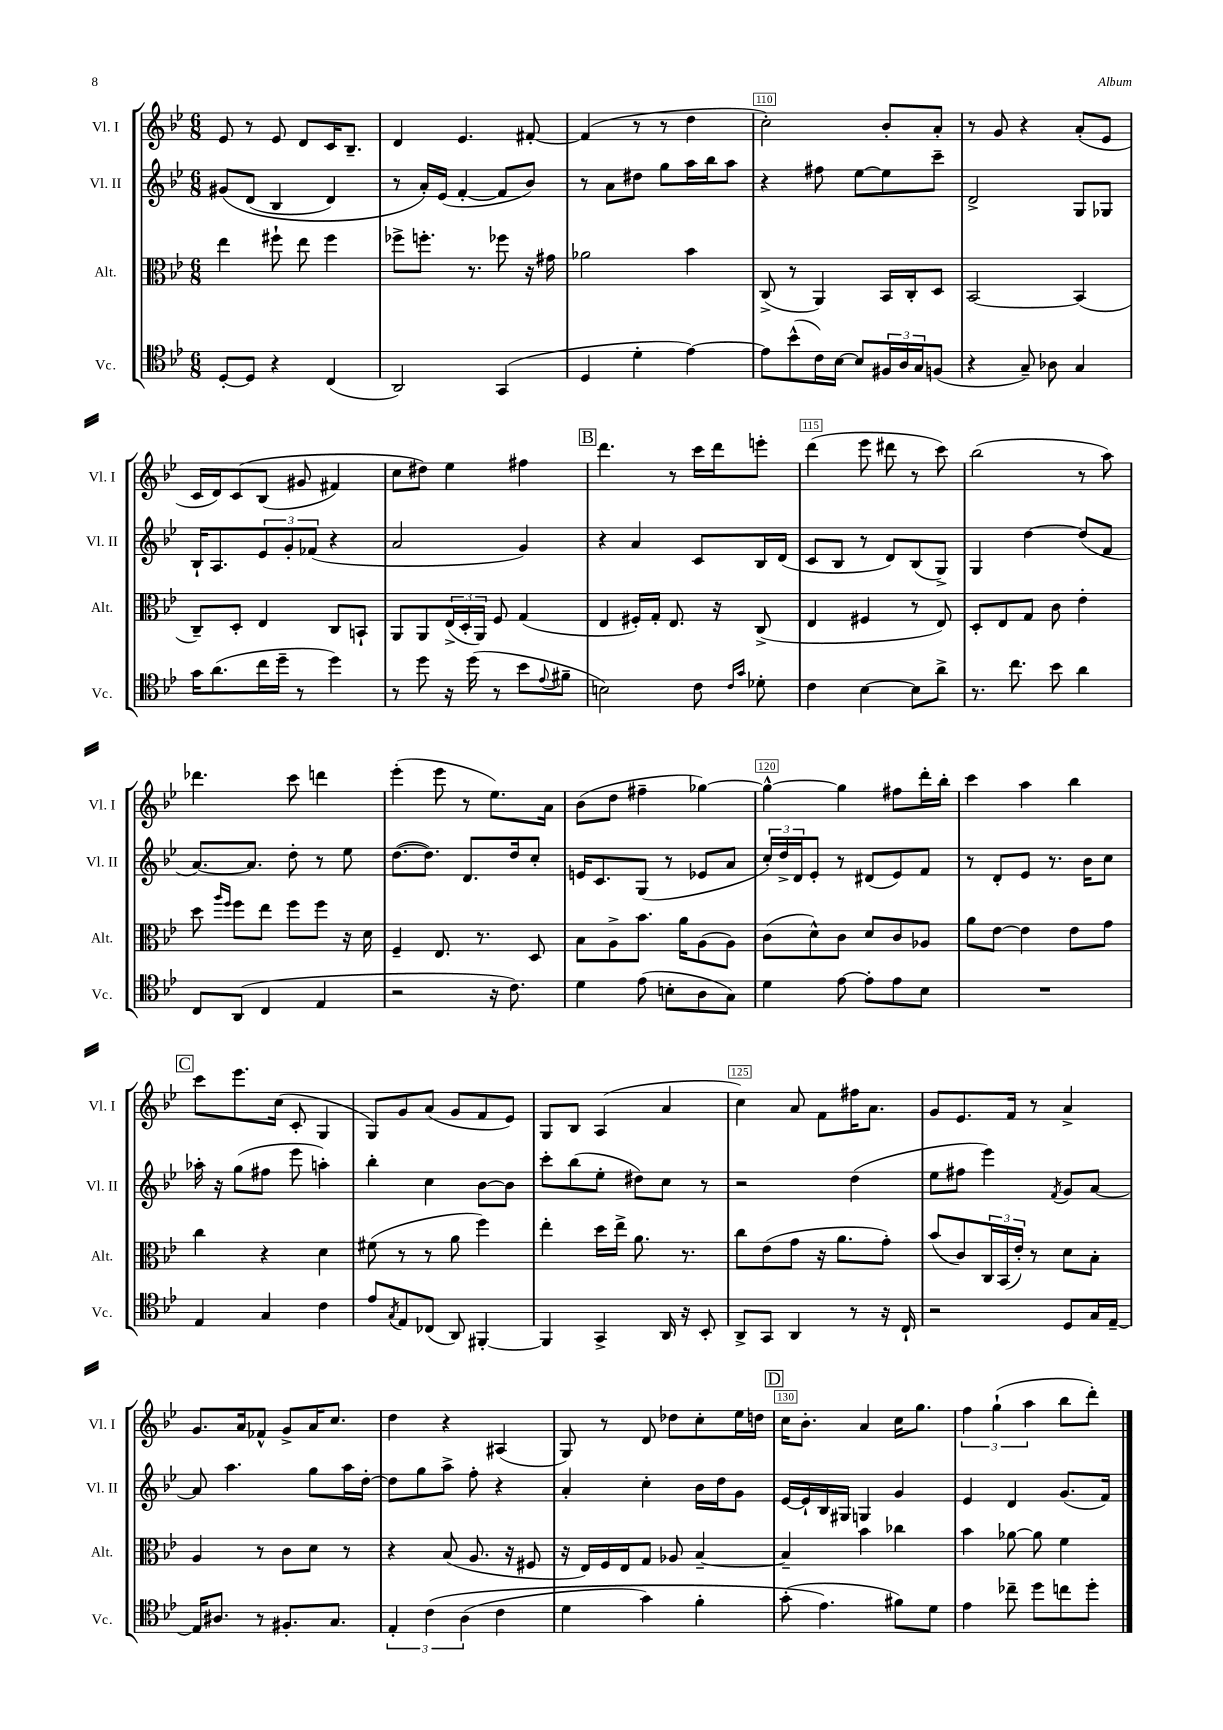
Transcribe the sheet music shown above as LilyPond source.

<<
\new StaffGroup <<
\new Staff = "s0" \with { instrumentName = "Vl. I" shortInstrumentName = "Vl. I" } {
    \clef treble \key bes \major \numericTimeSignature \time 6/8
    ees'8 r8 ees'8 d'8 c'16 bes8.-- |
    d'4 ees'4. fis'8~-. |
    fis'4( r8 r8 d''4 |
    c''2-.) bes'8-. a'8-. |
    r8 g'8 r4 a'8-.( ees'8 |
    c'16 d'16) c'8\( bes8( gis'8 fis'4) |
    c''8 dis''8\) ees''4 fis''4 |
    \mark \markup { \box "B" } d'''4. r8 c'''16 d'''16 e'''8-. |
    d'''4( ees'''8 dis'''8 r8 c'''8) |
    bes''2( r8 a''8) |
    des'''4. c'''8 d'''4 |
    ees'''4-.( ees'''8 r8 ees''8.) a'16 |
    bes'8( d''8 fis''4-- ges''4~) |
    ges''4~-^ ges''4 fis''8 d'''16-. bes''16-. |
    c'''4 a''4 bes''4 |
    \mark \markup { \box "C" } c'''8 ees'''8. c''16( c'8-. g4 |
    g8) g'8 a'8( g'8 f'8 ees'8) |
    g8 bes8 a4( a'4 |
    c''4) a'8 f'8 fis''16 a'8. |
    g'8 ees'8. f'16 r8 a'4-> |
    g'8. a'16 fes'8-^ g'8-> a'16 c''8. |
    d''4 r4 ais4( |
    g8) r8 d'8 des''8 c''8-. ees''16 d''16 |
    \mark \markup { \box "D" } c''16 bes'8.-. a'4 c''16 g''8. |
    \tuplet 3/2 { f''4 g''4-!( a''4 } bes''8 d'''8-.) \bar "|." |
}
\new Staff = "s1" \with { instrumentName = "Vl. II" shortInstrumentName = "Vl. II" } {
    \clef treble \key bes \major \numericTimeSignature \time 6/8
    gis'8\( d'8( bes4 d'4) |
    r8 a'16-.\) ees'16( f'4~-. f'8 bes'8) |
    r8 a'8 dis''8 g''8 a''16 bes''16 a''8 |
    r4 fis''8 ees''8~ ees''8 c'''8-- |
    d'2-> g8 ges8 |
    bes16-! a8. \tuplet 3/2 { ees'8 g'8-. fes'8( } r4 |
    a'2 g'4) |
    \mark \markup { \box "B" } r4 a'4 c'8 bes16 d'16( |
    c'8 bes8 r8 d'8) bes8( g8->) |
    g4 d''4~ d''8( f'8 |
    a'8.~) a'8. d''8-. r8 ees''8 |
    d''8.~( d''8.) d'8. d''16 c''8-. |
    e'16 c'8. g8( r8 ees'8 a'8 |
    \tuplet 3/2 { c''16-.) d''16-> d'16 } ees'8-. r8 dis'8( ees'8) f'8 |
    r8 d'8-. ees'8 r8. bes'16 c''8 |
    \mark \markup { \box "C" } aes''16-. r16 g''8( fis''8 ees'''8 a''4-.) |
    bes''4-. c''4 bes'8~ bes'8 |
    c'''8-. bes''8( ees''8-. dis''8) c''8 r8 |
    r2 d''4( |
    ees''8 fis''8 ees'''4) \acciaccatura { f'8 } g'8 a'8~ |
    a'8 a''4. g''8 a''16 d''16~-. |
    d''8 g''8 a''8-> f''8-. r4 |
    a'4-. c''4-. bes'16 d''16 g'8 |
    \mark \markup { \box "D" } ees'16~ ees'16-! bes16 gis16 g4 g'4 |
    ees'4 d'4 g'8.( f'16) \bar "|." |
}
\new Staff = "s2" \with { instrumentName = "Alt." shortInstrumentName = "Alt." } {
    \clef alto \key bes \major \numericTimeSignature \time 6/8
    ees''4 fis''8-! ees''8 fis''4 |
    fes''8-> f''8.-. r8. fes''8 r16 gis'16 |
    aes'2 bes'4 |
    c8->( r8 a,4) bes,16 c16-. d8 |
    bes,2~ bes,4( |
    c8--) d8-. ees4 c8 b,8-! |
    a,8 a,8 \tuplet 3/2 { ees16->( d16-. a,16) } f8 g4( |
    \mark \markup { \box "B" } ees4 fis16-.) g16-. ees8. r16 c8->( |
    ees4 fis4 r8 ees8) |
    d8-. ees8 g8 c'8 ees'4-. |
    d''8 \grace { a''16 f''16 } f''8 ees''8 f''8 f''8 r16 d'16 |
    f4-- ees8. r8. d8 |
    bes8 a8-> bes'8. a'16 a8( a8) |
    c'8( d'8-^) c'8 d'8 c'8 aes8 |
    a'8 ees'8~ ees'4 ees'8 g'8 |
    \mark \markup { \box "C" } c''4 r4 d'4 |
    fis'8( r8 r8 a'8 f''4) |
    ees''4-. d''16 ees''16-> a'8. r8. |
    c''8 ees'8( g'8 r16 a'8. g'8-.) |
    bes'8( c'8) \tuplet 3/2 { c16 bes,16( ees'16-.) } r8 d'8 bes8-. |
    a4 r8 c'8 d'8 r8 |
    r4 bes8( a8. r16 fis8 |
    r16 ees16) f16 ees16 g8 aes8 bes4~-- |
    \mark \markup { \box "D" } bes4-- bes'4 ces''4 |
    bes'4 aes'8~ aes'8 f'4 \bar "|." |
}
\new Staff = "s3" \with { instrumentName = "Vc." shortInstrumentName = "Vc." } {
    \clef tenor \key bes \major \numericTimeSignature \time 6/8
    d8~-. d8 r4 c4( |
    a,2) g,4( |
    d4 d'4-. ees'4~) |
    ees'8 bes'8-^( c'16) bes16~ bes8 \tuplet 3/2 { fis16 a16 g16 } f8( |
    r4 g8--) aes8 g4 |
    g'16 a'8.( c''16 d''16-- r8 d''4) |
    r8 d''8 r16 d''16( r8 bes'8 \appoggiatura { ees'8 } fis'8-- |
    \mark \markup { \box "B" } b2) c'8 \grace { c'16 g'16 } des'8-. |
    c'4 bes4~ bes8 a'8-> |
    r8. c''8. bes'8 a'4 |
    c8 a,8( c4 ees4 |
    r2 r16 c'8.) |
    d'4 ees'8( b8-. a8 g8) |
    d'4 ees'8~ ees'8-. ees'8 bes8 |
    R2. |
    \mark \markup { \box "C" } ees4 g4 c'4 |
    ees'8 \acciaccatura { g8 } ees8 ces8( a,8) fis,4~-. |
    fis,4 g,4-> a,16 r16 bes,8-. |
    a,8-> g,8 a,4 r8 r16 c16-! |
    r2 d8 g16 ees16~-- |
    ees16 ais8. r8 fis8.-. g8. |
    \tuplet 3/2 { ees4-. c'4\( a4( } c'4 |
    d'4 g'4) f'4-. |
    \mark \markup { \box "D" } g'8-.( ees'4.\) fis'8) d'8 |
    ees'4 ces''8-- d''8 c''8 d''8-. \bar "|." |
}
>>
>>
\layout { \context { \Score currentBarNumber = #107 \override BarNumber.break-visibility = ##(#f #t #t) barNumberVisibility = #(every-nth-bar-number-visible 5) \override BarNumber.stencil = #(make-stencil-boxer 0.1 0.3 ly:text-interface::print) } }
